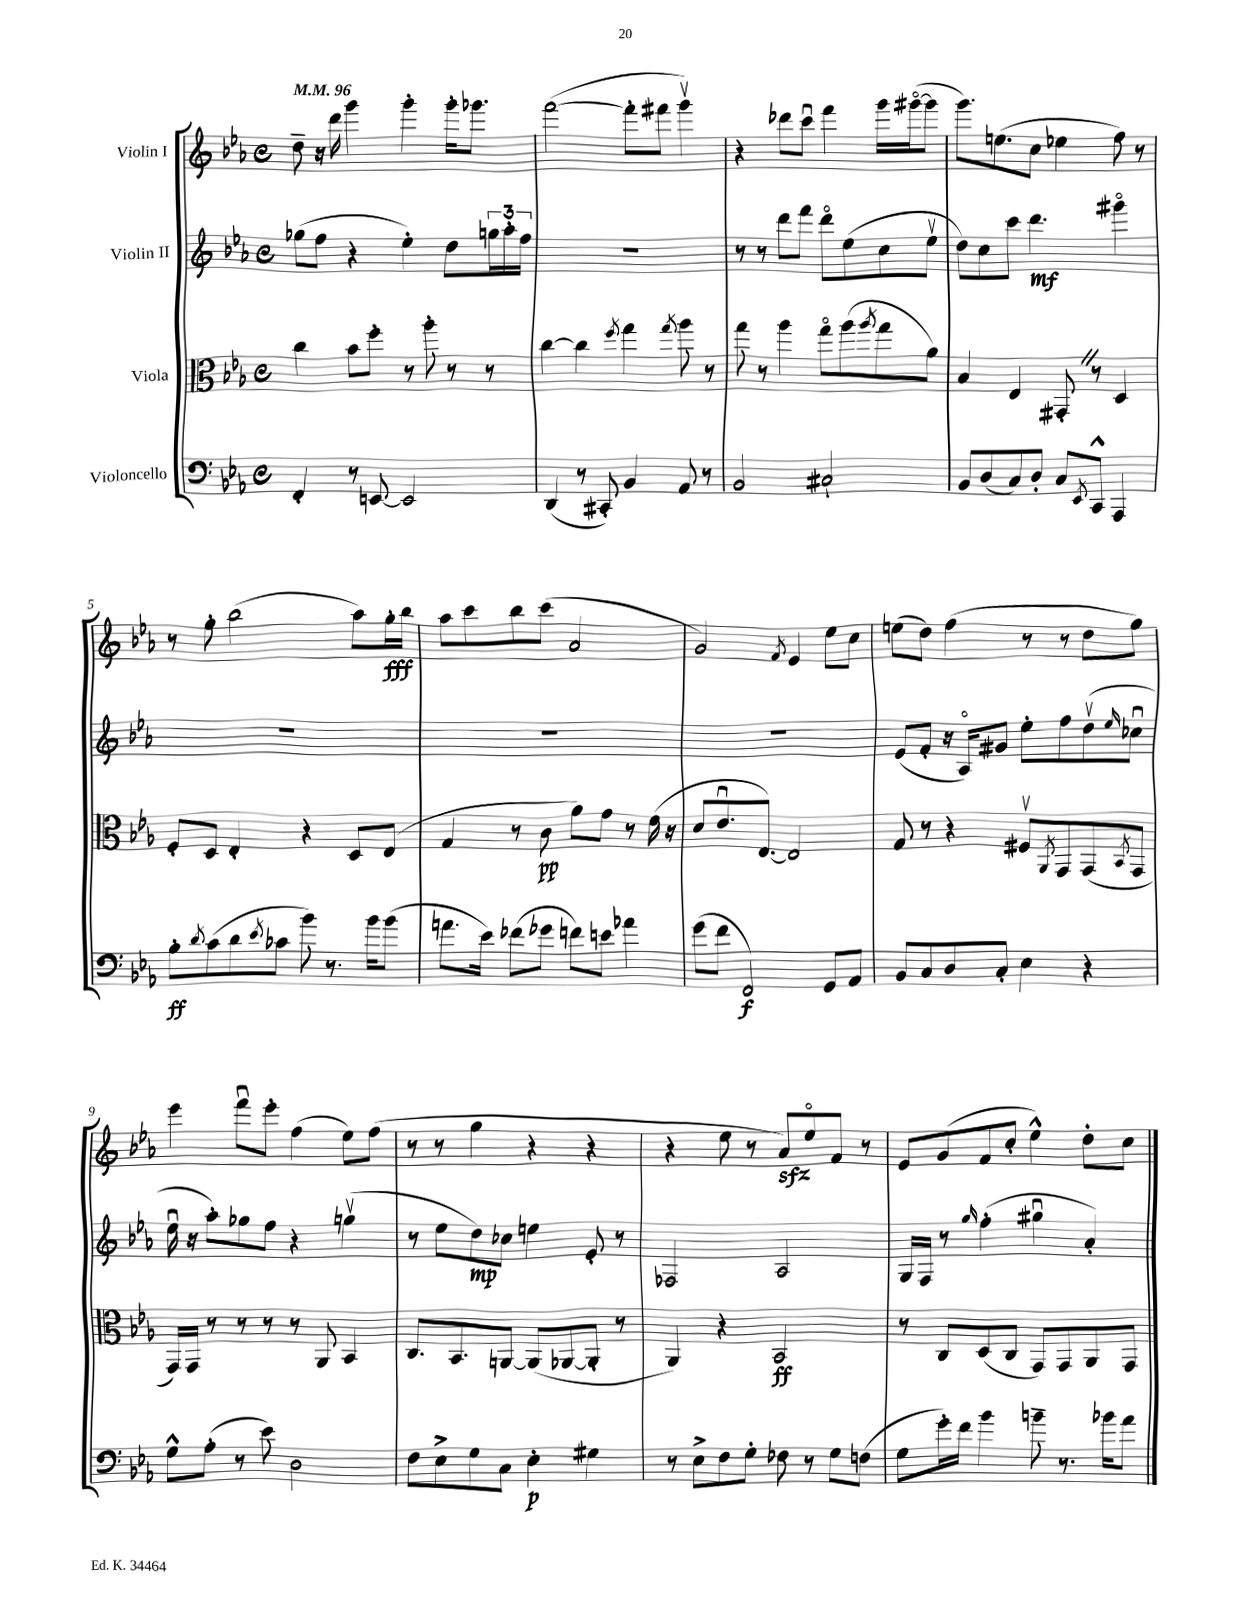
<<
\new StaffGroup <<
\new Staff = "s0" \with { instrumentName = "Violin I" } {
    \clef treble \key ees \major \defaultTimeSignature \time 4/4 \tempo 4 = 96
    d''8-- r16 d'''16 g'''4 g'''4-. g'''16-. ges'''8. |
    f'''2~( f'''8-. fis'''8 g'''4\upbow) |
    r4 des'''8 c'''8\downbow f'''4 g'''16 gis'''16~\flageolet( gis'''8 |
    g'''8.) e''8.( c''8 ees''4 f''8) r8 |
    r8 g''8-. bes''2( aes''8) g''16-.\fff bes''16 |
    aes''8 c'''8 bes''8 c'''8( aes'2 |
    g'2) \acciaccatura { f'8 } ees'4 ees''8 c''8 |
    e''8( d''8) f''4( r8 r8 d''8 g''8) |
    ees'''4 f'''8\downbow ees'''8-. f''4( ees''8) f''8( |
    r8 r8 g''4 r4 r4 |
    r4 ees''8 r8 aes'8\sfz) ees''8\flageolet f'8 r8 |
    ees'8 g'8( f'8 c''8-. ees''4-^) d''8-. c''8 \bar "|." |
}
\new Staff = "s1" \with { instrumentName = "Violin II" } {
    \clef treble \key ees \major \defaultTimeSignature \time 4/4
    ges''8( f''8 r4 ees''4-.) d''8 \tuplet 3/2 { g''16 aes''16-. f''16 } |
    R1 |
    r8 r8 d'''8 f'''8 d'''8\flageolet ees''8( c''8 ees''8\upbow |
    d''8) c''8 c'''8 d'''4.\mf gis'''4\flageolet |
    R1 |
    R1 |
    R1 |
    ees'8( f'8-. r16 aes16\flageolet) gis'8 ees''8-. f''8 d''8\upbow( \grace { ees''16 } ces''8\downbow |
    ees''16\downbow r16 aes''8-.) ges''8 f''8 r4 g''4\upbow( |
    r8 ees''8 d''8\mp) ces''8 e''4 ees'8-. r8 |
    fes2 aes2 |
    g16 f16 r8 \grace { g''16 } f''4-.( gis''4\downbow aes'4-.) \bar "|." |
}
\new Staff = "s2" \with { instrumentName = "Viola" } {
    \clef alto \key ees \major \defaultTimeSignature \time 4/4
    c''4 bes'8 f''8-. r8 aes''8-. r8 r8 |
    c''4~ c''4 \acciaccatura { f''8 } g''4 \acciaccatura { g''8 } aes''8 r8 |
    g''8 r8 aes''4 g''8\flageolet aes''8( \acciaccatura { aes''8 } g''8 aes'8) |
    bes4 ees4 gis,8-. \once \override BreathingSign.text = \markup { \musicglyph "scripts.caesura.straight" } \breathe r8 d4 |
    f8-. d8 ees4-. r4 d8 ees8( |
    g4 r8 c'8\pp aes'8) g'8 r8 f'16( r16 |
    d'8 ees'8.\downbow ees8.~) ees2 |
    g8 r8 r4 fis8\upbow \acciaccatura { aes,8 } g,8 g,8( \acciaccatura { bes,8 } g,8 |
    g,16) g,16 r8 r8 r8 r8 aes,8 bes,4 |
    c8. bes,8. a,8~ a,8( aes,8~ aes,8-. r8 |
    aes,4) r4 bes,2\ff |
    r8 c8 d8( c8 g,8) g,8 aes,8 g,8 \bar "|." |
}
\new Staff = "s3" \with { instrumentName = "Violoncello" } {
    \clef bass \key ees \major \defaultTimeSignature \time 4/4
    f,4-. r8 e,8~ e,2 |
    d,4( r8 cis,8-.) bes,4 aes,8 r8 |
    bes,2 cis2-! |
    bes,8 d8( c8) d8-. c8 \acciaccatura { ees,8 } c,8-^ aes,,4 |
    bes8-.\ff \acciaccatura { d'8 } c'8( d'8 \acciaccatura { ees'8 } ces'8 bes'8) r8. bes'16 bes'8( |
    a'8. ees'16) fes'8( ges'8 f'8) e'8 aes'4 |
    g'8( f'8 f,2\f) g,8 aes,8 |
    bes,8 c8 d8 c8-. ees4 r4 |
    g8-^ aes8-.( r8 ees'8) d2 |
    f8 ees8-> g8 c8 ees4-.\p gis4 |
    r8 ees8-> f8 g8-. fes8 r8 g8 f8( |
    g8 g'16-.) f'16 bes'4 b'8-- r8. bes'16 aes'8 \bar "|." |
}
>>
>>
